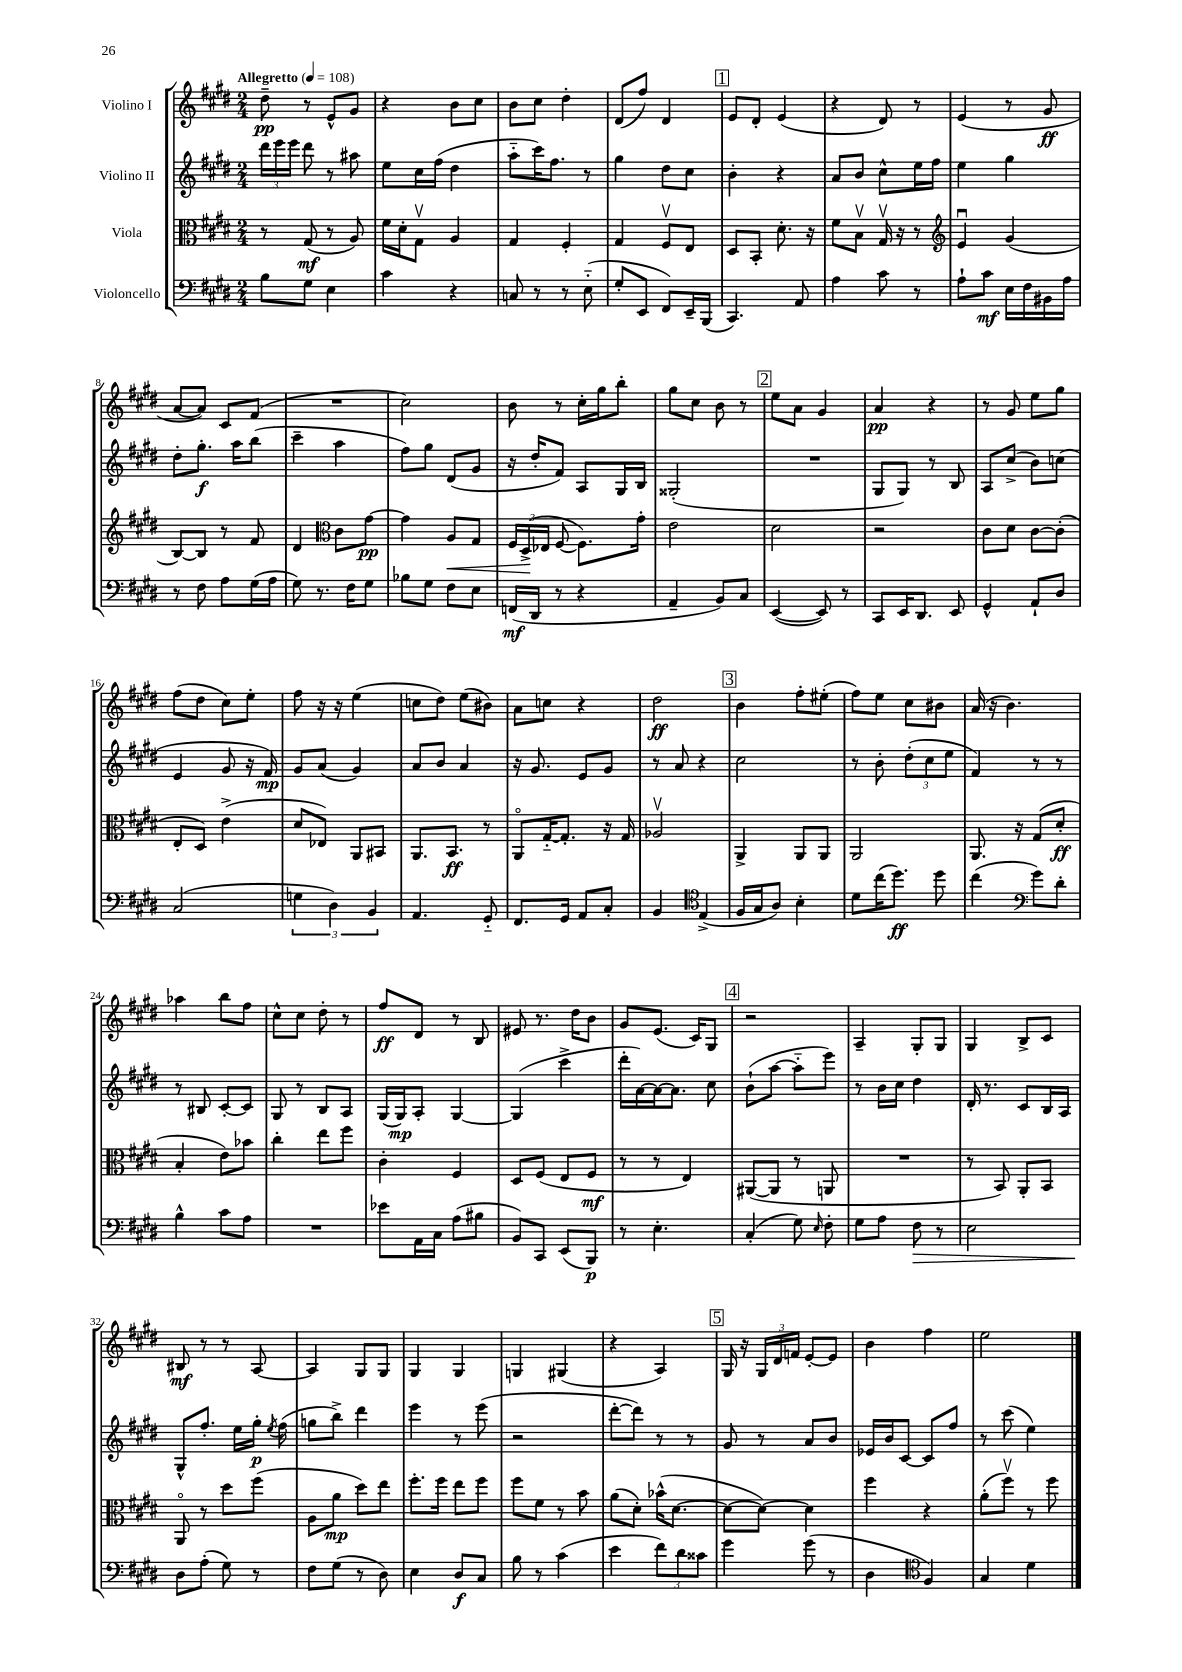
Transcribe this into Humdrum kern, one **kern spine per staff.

**kern	**kern	**kern	**kern
*staff4	*staff3	*staff2	*staff1
*clefF4	*clefC3	*clefG2	*clefG2
*k[f#c#g#d#]	*k[f#c#g#d#]	*k[f#c#g#d#]	*k[f#c#g#d#]
*M2/4	*M2/4	*M2/4	*M2/4
*MM108	*MM108	*MM108	*MM108
8B	8r	24ddd#	8dd#~
.	.	24eee	.
.	.	24eee	.
8G#	(8G#	8ddd#	8r
4E	8r	8r	8e^^
.	8A)	8aa#	8g#
=	=	=	=
4c#	16f#	8ee	4r
.	16d#'	.	.
.	8G#v	16cc#	.
.	.	(16ff#	.
4r	4A	4dd#	8b
.	.	.	8cc#
=	=	=	=
8C	4G#	8aa'~	8b
8r	.	16ccc#)	8cc#
.	.	8.ff#	.
8r	4F#'	.	4dd#'
(8E'~	.	8r	.
=	=	=	=
8G#'	4G#	4gg#	(8d#
8EE	.	.	8ff#)
8FF#)	8F#v	8dd#	4d#
16EE~	8E	8cc#	.
(16BBB	.	.	.
=	=	=	=
4.CC#)	8D#	4b'	8e
.	8BB'	.	8d#'
.	8.d#'	4r	(4e
8AA	.	.	.
.	16r	.	.
=	=	=	=
4A	8f#	8a	4r
.	8Bv	8b	.
8c#	16G#v	8cc#^^	8d#)
.	16r	.	.
8r	8r	16ee	8r
.	.	16ff#	.
=	=	=	=
*	*clefG2	*	*
8A`	4eu	4ee	(4e
8c#	.	.	.
16E	(4g#	4gg#	8r
16F#	.	.	.
16BB#	.	.	8g#
16A	.	.	.
=	=	=	=
8r	[8B)	8dd#'	[8a
8F#	8B]	8.gg#'	8a])
8A	8r	.	8c#
.	.	16aa	.
(16G#	8f#	(8bb	(8f#
16A	.	.	.
=	=	=	=
8G#)	4d#	4ccc#~	2r
8.r	.	.	.
*	*clefC3	*	*
.	8c#	4aa	.
16F#	.	.	.
8G#	[8g#	.	.
=	=	=	=
8B-	4g#]	8ff#)	2cc#)
8G#	.	8gg#	.
8F#	8A	(8d#	.
8E	8G#	8g#	.
=	=	=	=
(16FF	24F#	16r	8b
.	(24D#^	.	.
16DD#	.	16dd#'	.
.	24E-	.	.
8r	[8F#	8f#)	8r
4r	8.F#])	8A	16cc#'
.	.	.	16gg#
.	.	16G#	8bb'
.	16g#'	16B	.
=	=	=	=
4AA~	2e	(2G##'	8gg#
.	.	.	8cc#
8BB)	.	.	8b
8C#	.	.	8r
=	=	=	=
([4EE	2d#	2r	8ee
.	.	.	8a
8EE])	.	.	4g#
8r	.	.	.
=	=	=	=
8CC#	2r	8G#	4a
16EE	.	8G#)	.
8.DD#	.	.	.
.	.	8r	4r
8EE	.	8B	.
=	=	=	=
4GG#^^	8c#	8A	8r
.	8d#	(8cc#^	8g#
8AA`	[8c#	8b)	8ee
8D#	(8c#']	(8cc	8gg#
=	=	=	=
(2C#	8E'	4e	(8ff#
.	8D#)	.	8dd#
.	(4e^	8g#	8cc#)
.	.	16r	8ee'
.	.	16f#)	.
=	=	=	=
6G	8d#	8g#	8ff#
.	8E-)	(8a	16r
6D#)	.	.	.
.	.	.	16r
.	8AA	4g#)	(4ee
6BB	.	.	.
.	8BB#	.	.
=	=	=	=
4.AA	8.AA	8a	8cc
.	.	8b	8dd#)
.	8.BB	.	.
.	.	4a	(8ee
8GG#'~	8r	.	8b#)
=	=	=	=
8.FF#	8AAo	16r	8a
.	.	8.g#	.
.	[16G#'~	.	8cc
16GG#	8.G#']	.	.
8AA	.	8e	4r
8C#'	16r	8g#	.
.	16G#	.	.
=	=	=	=
4BB	2A-v	8r	2dd#
.	.	8a	.
*clefC4	*	*	*
(4E^	.	4r	.
=	=	=	=
16F#	4AA^	2cc#	4b
16G#	.	.	.
8A)	.	.	.
4B'	8AA	.	8ff#'
.	8AA	.	(8ee#'
=	=	=	=
8d#	2AA	8r	8ff#)
(16cc#	.	8b'	8ee
8.dd#)	.	.	.
.	.	(12dd#'	8cc#
.	.	12cc#	.
8dd#	.	.	8b#
.	.	12ee	.
=	=	=	=
(4cc#	8.AA	4f#)	(16a
.	.	.	16r
.	.	.	4.b)
.	16r	.	.
*clefF4	*	*	*
8g#)	(8G#	8r	.
8d#'	8d#'	8r	.
=	=	=	=
4B^^	4B'	8r	4aa-
.	.	8B#	.
8c#	8e)	[8c#'	8bb
8A	8b-	8c#]	8ff#
=	=	=	=
2r	4cc#'	8G#	8cc#^^
.	.	8r	8cc#
.	8ee	8B	8dd#'
.	8ff#	8A	8r
=	=	=	=
8e-	4c#'	(16G#	8ff#
.	.	16G#)	.
16AA	.	8A'	8d#
16C#	.	.	.
(8A	4F#	[4G#	8r
8B#	.	.	8B
=	=	=	=
8BB)	8D#	(4G#]	8e#
8CC#	(8F#	.	8.r
(8EE	8E	4ccc#^	.
.	.	.	16dd#
8BBB)	8F#	.	8b
=	=	=	=
8r	8r	16ddd#'	8g#
.	.	[16a)	.
4.E'	8r	16a_	(8.e
.	.	8.a]	.
.	4E)	.	.
.	.	.	16c#)
.	.	8cc#	8G#
=	=	=	=
(4C#'	([8AA#	(8b`	2r
.	8AA#]	[8aa	.
8G#)	8r	8aa'~]	.
16qqE	.	.	.
8F#'	8AA	8eee)	.
=	=	=	=
8G#	2r	8r	4A~
8A	.	16b	.
.	.	16cc#	.
8F#	.	4dd#	8G#'
8r	.	.	8G#
=	=	=	=
2E	8r	16d#'	4G#
.	.	8.r	.
.	8BB)	.	.
.	8AA'	8c#	8B^
.	8BB	16B	8c#
.	.	16A	.
=	=	=	=
8D#	8AAo	8G#^^	8B#
(8A'	8r	8.ff#'	8r
8G#)	8dd#	.	8r
.	.	16ee	.
8r	(8ff#	16gg#'	[8A
.	.	8qee	.
.	.	(16ff#	.
=	=	=	=
8F#	8A	8gg	4A]
(8G#	8a	8bb^)	.
8r	8dd#)	4ddd#	8G#
8D#)	8ee	.	8G#
=	=	=	=
4E	8.ff#'	4eee	4G#
.	16ff#	.	.
8D#	8ee	8r	4G#
8C#	8ff#	(8eee	.
=	=	=	=
8B	8ff#	2r	4G
8r	8f#	.	.
(4c#	8r	.	(4G#
.	8b	.	.
=	=	=	=
4e	(8a	[8ddd#'	4r
.	8d#')	8ddd#])	.
12f#)	(16b-^^	8r	4A)
.	[8.d#	.	.
12d#	.	.	.
.	.	8r	.
12c##	.	.	.
=	=	=	=
4g#	8d#_	8g#	16G#
.	.	.	16r
.	8d#_)	8r	24G#
.	.	.	24d#
.	.	.	24f
(8g#	4d#]	8a	[8e'
8r	.	8b	8e]
=	=	=	=
4D#	4ff#	16e-	4b
.	.	16b	.
.	.	[8c#	.
*clefC4	*	*	*
4F#)	4r	8c#]	4ff#
.	.	8ff#	.
=	=	=	=
4G#	(8a'	8r	2ee
.	8ff#v)	(8ccc#	.
4d#	8r	4ee)	.
.	8ff#	.	.
==	==	==	==
*-	*-	*-	*-
